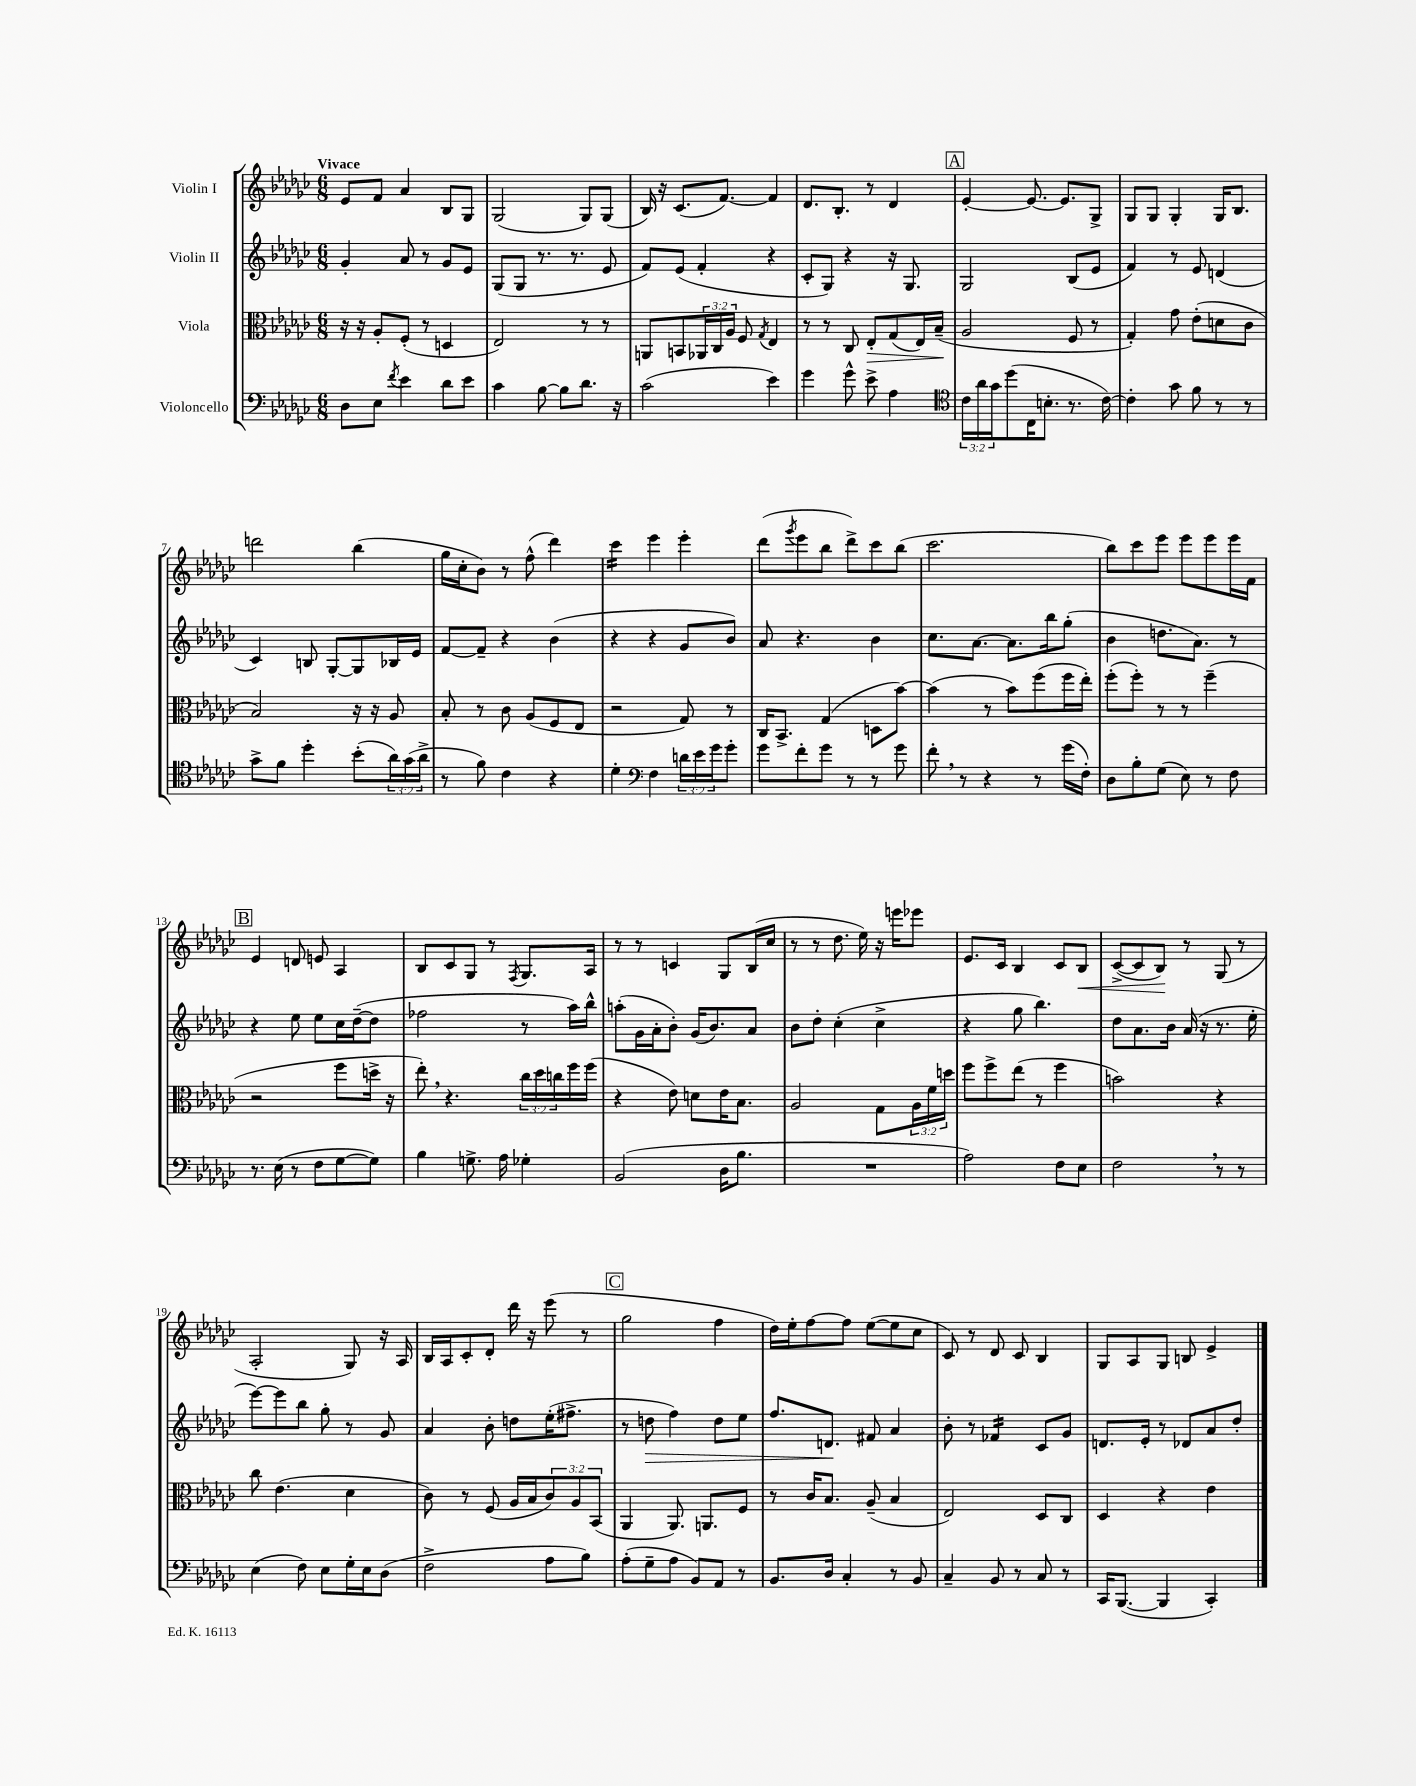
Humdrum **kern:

**kern	**kern	**kern	**kern
*staff4	*staff3	*staff2	*staff1
*clefF4	*clefC3	*clefG2	*clefG2
*k[b-e-a-d-g-c-]	*k[b-e-a-d-g-c-]	*k[b-e-a-d-g-c-]	*k[b-e-a-d-g-c-]
*M6/8	*M6/8	*M6/8	*M6/8
8D-	16r	4g-'	8e-
.	16r	.	.
8E-	8A-'	.	8f
8qf	.	.	.
4e-	(8F'	8a-	4a-
.	8r	8r	.
8d-	4D	8g-	8B-
8e-	.	8e-	8G-
=	=	=	=
4c-	2E-)	(8G-	(2G-
.	.	8G-	.
[8B-	.	8.r	.
8B-]	.	.	.
.	.	8.r	.
8.d-	8r	.	8G-)
.	8r	8e-	(8G-
16r	.	.	.
=	=	=	=
(2c-	8AA	8f)	16B-)
.	.	.	16r
.	8BB	(8e-	(8.c-
.	24AA-	4f'	.
.	24C-	.	.
.	.	.	[8.f)
.	24A-	.	.
.	8F	.	.
.	8qG-	.	.
4e-)	4E-	4r	4f]
=	=	=	=
4g-	8r	8c-'	8.d-
.	8r	8G-)	.
.	.	.	8.B-'
8g-^^	8C-	4r	.
8e-^	8E-'	.	8r
4A-	(8G-	16r	4d-
.	.	8.G-	.
.	16E-)	.	.
.	(16B-~	.	.
=	=	=	=
*clefC4	*	*	*
24c-	2A-	2G-	[4e-'
24a-	.	.	.
24g-	.	.	.
(8dd-	.	.	.
16C-	.	.	8.e-_
8.B'	.	.	.
.	.	.	8.e-]
8.r	8F	(8B-	.
.	8r	8e-	8G-^
[16c-)	.	.	.
=	=	=	=
4c-']	4G-')	4f)	8G-
.	.	.	8G-
8g-	8g-	8r	4G-'
8f	(8e-'	8e-	.
8r	8d	(4d	16G-
.	.	.	8.B-
8r	8c-	.	.
=	=	=	=
8g-^	2B-)	4c-)	2ddd
8f	.	.	.
4dd-'	.	8B	.
.	.	[8G-'	.
(8b-'	16r	8G-]	(4bb-
.	16r	.	.
24a-)	8A-	16B-	.
(24g-	.	.	.
.	.	16e-	.
24a-^	.	.	.
=	=	=	=
8r	8B-'	[8f	16gg-
.	.	.	16cc-'
8f)	8r	8f~]	8b-)
4c-	8c-	4r	8r
.	(8A-	.	(8ff^^
4r	8F	(4b-	4ddd-)
.	8E-	.	.
=	=	=	=
4d-'	2r	4r	4ccc-
*clefF4	*	*	*
4F	.	4r	4eee-
24d	8G-)	8g-	4eee-'
24e-	.	.	.
24g-	.	.	.
8g-'	8r	8b-)	.
=	=	=	=
8g-	16C-	8a-	(8ddd-
.	8.BB-^	.	.
.	.	.	8qggg-
8f'	.	4.r	8eee-
8g-	(4G-	.	8bb-
8r	.	.	8ddd-^)
8r	8D	4b-	8ccc-
8g-	[8b-)	.	(8bb-
=	=	=	=
8f'	(4b-]	8.cc-	2.ccc-
8r	.	.	.
.	.	[8.a-	.
4r	8r	.	.
.	8b-)	8.a-]	.
8r	(8ff	.	.
.	.	16bb-	.
(16g-	16ff	(8gg-'	.
16F')	16ee-')	.	.
=	=	=	=
8D-	(8ff'	4b-	8bb-)
8B-'	8ff')	.	8ccc-
(8G-	8r	8.dd	8eee-
8E-)	8r	.	8eee-
.	.	8.a-)	.
8r	(4ff~	.	8eee-
8F	.	8r	16eee-
.	.	.	16f
=	=	=	=
8.r	2r	4r	4e-
(16E-	.	.	.
8r	.	8ee-	8d
8F	.	8ee-	8e
[8G-	8ff	16cc-	4A-
.	.	([16dd-~	.
8G-])	16dd^	8dd-]	.
.	16r	.	.
=	=	=	=
4B-	8ee-')	2ff-	8B-
.	4.r	.	8c-
8.G^	.	.	8G-
.	.	.	8r
16A-	.	.	.
.	.	.	8qF
4G-'	24cc-	8r	8.G-
.	24dd-	.	.
.	24cc	.	.
.	16ff	16aa-)	.
.	(16ff	16bb-^^	16A-
=	=	=	=
(2BB-	4r	(8aa'	8r
.	.	16g-	8r
.	.	16a-'	.
.	8e-)	8b-')	4c
.	8d	(16g-	.
.	.	8.b-)	.
16D-	16e-	.	8G-
8.B-	8.B-	.	.
.	.	8a-	(16B-
.	.	.	16cc-
=	=	=	=
2.r	2A-	8b-	8r
.	.	8dd-'	8r
.	.	(4cc-'	8.dd-
.	.	.	16ee-)
.	8G-	4cc-^	16r
.	.	.	16eee
.	24A-	.	8eee-
.	24f	.	.
.	24dd	.	.
=	=	=	=
2A-)	8ff	4r	8.e-
.	8ff^	.	.
.	.	.	16c-
.	(8ee-	8gg-	4B-
.	8r	4.bb-)	.
8F	4ff	.	8c-
8E-	.	.	8B-
=	=	=	=
2F	2b)	8dd-	([8c-^
.	.	8.a-	8c-]
.	.	.	8B-)
.	.	16b-	.
.	.	(16a-	8r
.	.	16r	.
8r	4r	8.r	(8G-
8r	.	.	8r
.	.	16ee-'	.
=	=	=	=
(4E-	8cc-	[8eee-)	2A-'
.	(4.e-	8eee-]	.
8F)	.	8bb-	.
8E-	.	8gg-'	.
16G-'	4d-	8r	8G-)
16E-	.	.	.
(8D-	.	8g-	16r
.	.	.	16A-
=	=	=	=
2F^	8c-)	4a-	16B-
.	.	.	16A-
.	8r	.	8c-'
.	(8F	8b-'	8d-'
.	16A-	8dd	16ddd-
.	16B-	.	16r
8A-	12c-)	(16ee-'	(8eee-
.	.	8.ff#^	.
.	12A-	.	.
8B-)	.	.	8r
.	(12BB-	.	.
=	=	=	=
(8A-'	4AA-	8r	2gg-
8G-~	.	8dd	.
8A-	8.AA-)	4ff)	.
8BB-)	.	.	.
.	8.AA	.	.
8AA-	.	8dd	4ff
8r	8F	8ee-	.
=	=	=	=
8.BB-	8r	8.ff	16dd-)
.	.	.	16ee-'
.	16c-	.	[8ff
16D-	8.B-	8.d	.
4C-'	.	.	8ff]
.	(8A-~	8f#	([8ee-
8r	4B-	4a-	8ee-]
8BB-	.	.	8cc-
=	=	=	=
4C-~	2E-)	8b-'	8c-)
.	.	8r	8r
8BB-	.	4f-	8d-
8r	.	.	8c-
8C-	8D-	8c-	4B-
8r	8C-	8g-	.
=	=	=	=
16CC-	4D-	8.d	8G-
([8.BBB-	.	.	.
.	.	.	8A-
.	.	16e-'	.
4BBB-]	4r	8r	8G-
.	.	8d-	8B
4CC-')	4e-	8a-	4e-^
.	.	8dd-'	.
==	==	==	==
*-	*-	*-	*-
